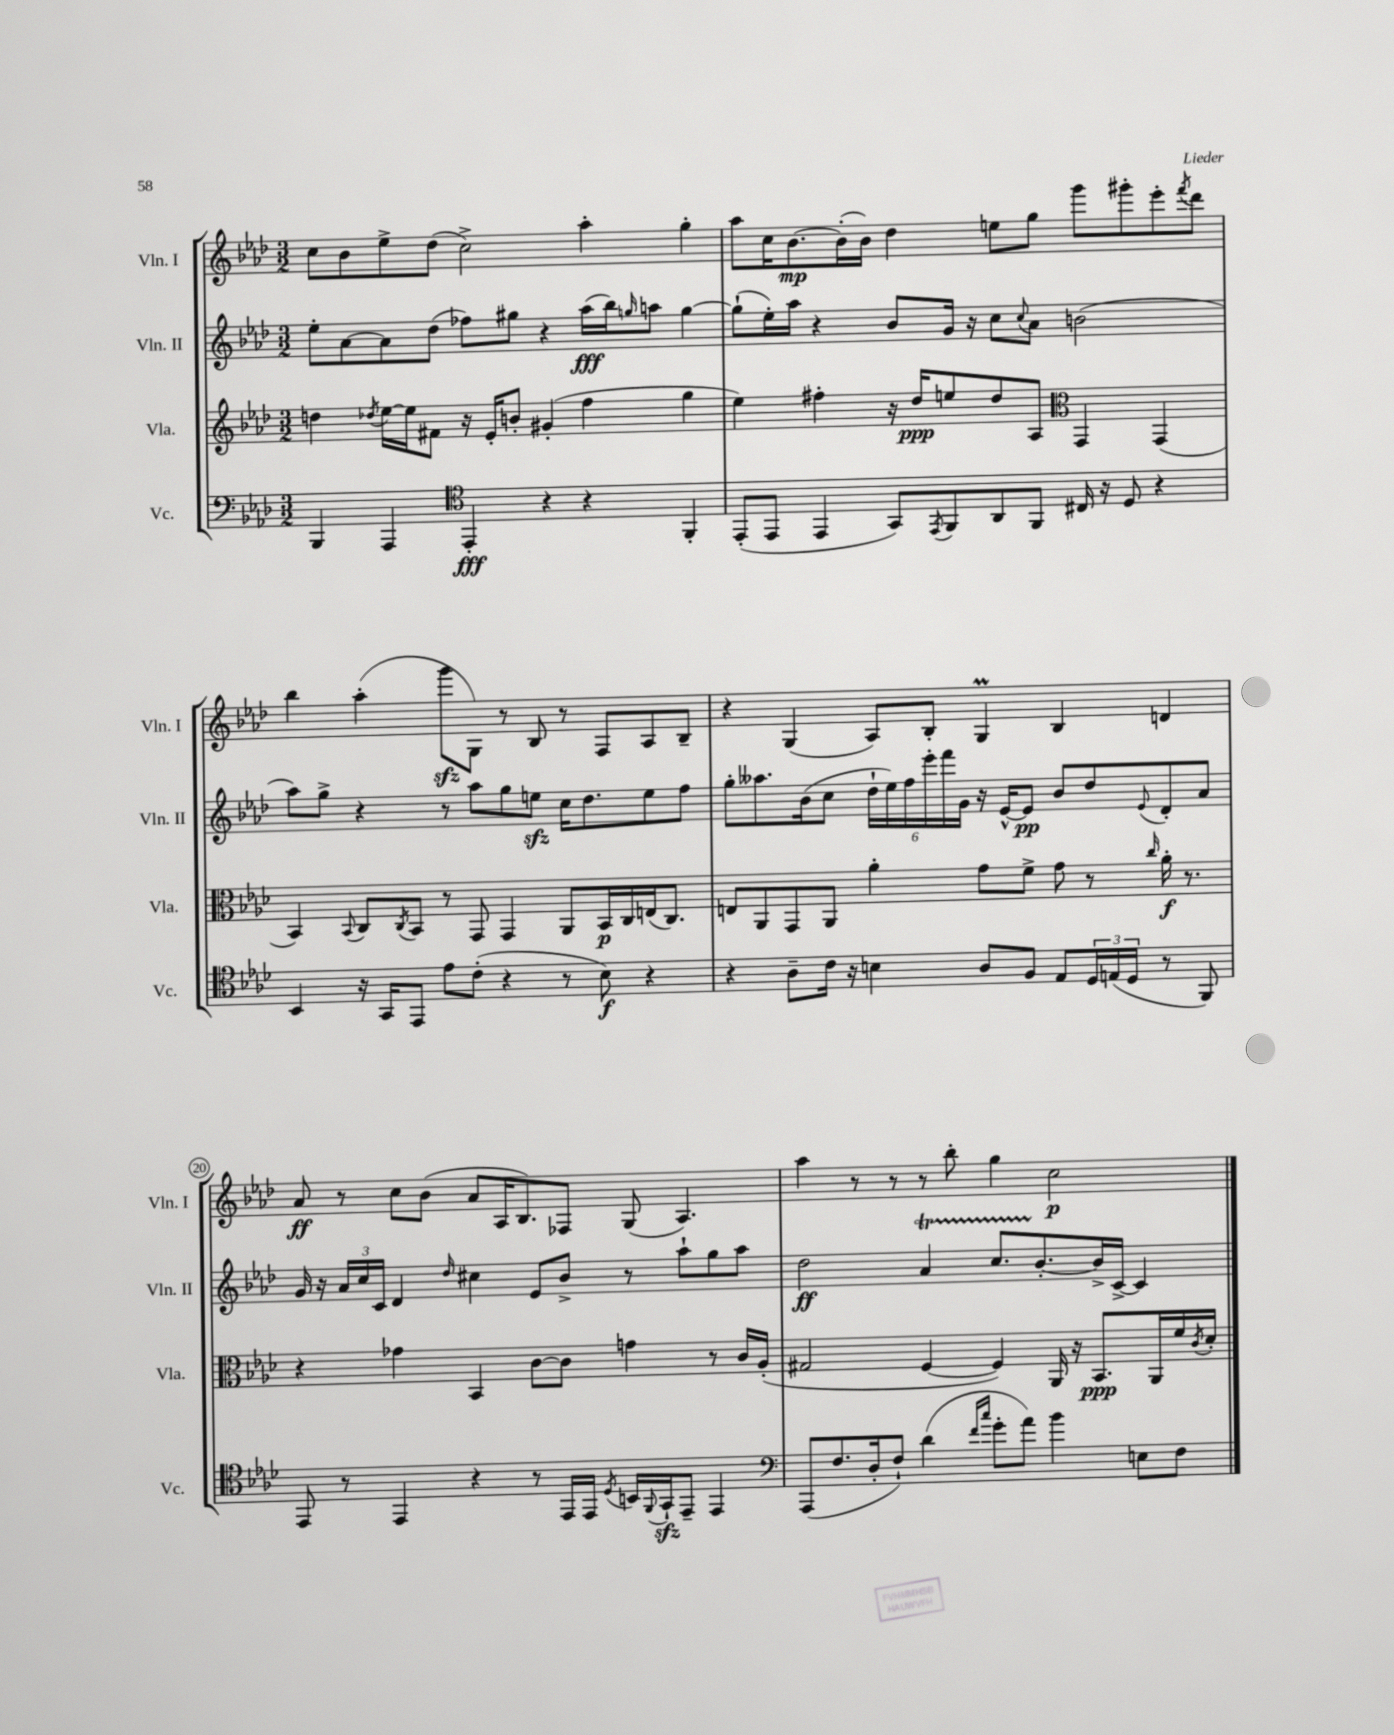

**kern	**dynam	**kern	**dynam	**kern	**dynam	**kern	**dynam
*part4	*part4	*part3	*part3	*part2	*part2	*part1	*part1
*staff4	*staff4	*staff3	*staff3	*staff2	*staff2	*staff1	*staff1
*I"Vc.	*	*I"Vla.	*	*I"Vln. II	*	*I"Vln. I	*
*I'Vc.	*	*I'Vla.	*	*I'Vln. II	*	*I'Vln. I	*
*clefF4	*	*clefG2	*	*clefG2	*	*clefG2	*
*k[b-e-a-d-]	*	*k[b-e-a-d-]	*	*k[b-e-a-d-]	*	*k[b-e-a-d-]	*
*M3/2	*	*M3/2	*	*M3/2	*	*M3/2	*
=16	=16	=16	=16	=16	=16	=16	=16
4BBB-/	.	4ddn\	.	8ee-'\L	.	8cc\L	.
.	.	.	.	[8a-\	.	8b-\	.
.	.	8qdd-X/	.	.	.	.	.
4AAA-/	.	[16ee-\LL	.	8a-\]	.	8ee-^\	.
.	.	16ee-\J]	.	.	.	.	.
.	.	8f#X\J	.	(8dd-\J	.	(8dd-\J	.
*clefC4	*	*	*	*	*	*	*
4EE-'/	fff	16r	.	8ff-X\L)	.	2cc^\)	.
.	.	16e-'/KL	.	.	.	.	.
.	.	8bn'/J	.	8gg#X\J	.	.	.
4r	.	(4g#X'/	.	4r	.	.	.
4r	.	4ff\	.	(16aa-\LL	fff	4aa-'\	.
.	.	.	.	16bb-\J)	.	.	.
.	.	.	.	16qqggn/	.	.	.
.	.	.	.	8aan\J	.	.	.
4FF'/	.	4gg\	.	[4gg\	.	4gg'\	.
=17	=17	=17	=17	=17	=17	=17	=17
(8EE-'/L	.	4ee-\)	.	(8gg`\L]	.	8aa-\L	.
8EE-/J	.	.	.	16ee-'\L)	.	16cc\K	.
.	.	.	.	16aa-\JJ	.	[8.b-\	mp
4EE-/	.	4ff#X'\	.	4r	.	.	.
.	.	.	.	.	.	(16b-'\L]	.
.	.	.	.	.	.	16b-\JJ)	.
8GG/L)	.	16r	.	8b-/L	.	4dd-\	.
.	.	16dd-/KL	ppp	.	.	.	.
8qEE-/	.	.	.	.	.	.	.
8FF/	.	8een/	.	16g/Jk	.	.	.
.	.	.	.	16r	.	.	.
8AA-/	.	8dd-/	.	8cc\L	.	8een\L	.
.	.	.	.	8qqcc/	.	.	.
8FF/J	.	8A-/J	.	8a-\J	.	8gg\J	.
*	*	*clefC3	*	*	*	*	*
16C#X/	.	4GG/	.	(2bn\	.	8ggg\L	.
16r	.	.	.	.	.	.	.
8D-/	.	.	.	.	.	8ggg#X'\	.
4r	.	(4GG/	.	.	.	8eee-'\	.
.	.	.	.	.	.	8qfff/	.
.	.	.	.	.	.	8ddd-\J	.
!!LO:LB:g=z
=18	=18	=18	=18	=18	=18	=18	=18
4BB-/	.	4BB-/)	.	8aa-\L)	.	4bb-\	.
.	.	.	.	8gg^\J	.	.	.
.	.	8qqBB-/	.	.	.	.	.
16r	.	8C/L	.	4r	.	(4aa-'\	.
16GG/KL	.	.	.	.	.	.	.
.	.	8qC/	.	.	.	.	.
8EE-/J	.	8BB-/J	.	.	.	.	.
8e-\L	.	8r	.	8r	.	8gggzz\L	.
(8c'\J	.	8GG/	.	8aa-\L	.	8G\J)	.
4r	.	4GG/	.	8gg\	.	8r	.
.	.	.	.	8eenzz\J	.	8B-/	.
8r	.	8AA-/L	.	16cc\KL	.	8r	.
.	.	.	.	8.dd-\	.	.	.
8B-\)	f	16BB-/L	p	.	.	8F/L	.
.	.	16C/	.	.	.	.	.
4r	.	(16En/J	.	8ee\	.	8A-/	.
.	.	8.C/J)	.	.	.	.	.
.	.	.	.	8ff\J	.	8B-~/J	.
=19	=19	=19	=19	=19	=19	=19	=19
4r	.	8En/L	.	8gg'\L	.	4r	.
.	.	8AA-/	.	8.aa--X\	.	.	.
8A-~\L	.	8GG/	.	.	.	(4G/	.
.	.	.	.	(16b-\k	.	.	.
16c\Jk	.	8AA-/J	.	8cc\J	.	.	.
16r	.	.	.	.	.	.	.
4Bn\	.	4a-'\	.	24dd-`\LL	.	8A-/L)	.
.	.	.	.	24ee-\)	.	.	.
.	.	.	.	24ff\	.	.	.
.	.	.	.	24eee-'\	.	8B-'/J	.
.	.	.	.	24fff\	.	.	.
.	.	.	.	24g\JJ	.	.	.
8A-/L	.	8g\L	.	16r	.	4Gm/	.
.	.	.	.	[16e-^^/KL	.	.	.
8F/J	.	8f^\J	.	8e-/J]	pp	.	.
8E-/L	.	8g\	.	8b-/L	.	4B-/	.
24D-/L	.	8r	.	8dd-/	.	.	.
(24En/	.	.	.	.	.	.	.
24D-/JJ	.	.	.	.	.	.	.
.	.	16qqcc/	.	8qqe-/	.	.	.
8r	.	16a-'\	f	8d-'/	.	4dn/	.
.	.	8.r	.	.	.	.	.
8FF/)	.	.	.	8a-/J	.	.	.
!!LO:LB:g=z
=20	=20	=20	=20	=20	=20	=20	=20
8EE-/	.	4r	.	16g/	.	8a-/	ff
.	.	.	.	16r	.	.	.
8r	.	.	.	24a-/LL	.	8r	.
.	.	.	.	24cc/	.	.	.
.	.	.	.	24c/JJ	.	.	.
4EE-/	.	4g-X\	.	4d-/	.	8cc\L	.
.	.	.	.	.	.	(8b-\J	.
.	.	.	.	16qqdd-/	.	.	.
4r	.	4BB-/	.	4cc#X\	.	8a-/L	.
.	.	.	.	.	.	16A-/K	.
.	.	.	.	.	.	8.B-/)	.
8r	.	[8c\L	.	8e-/L	.	.	.
16EE-/LL	.	8c\J]	.	8b-^/J	.	8F-X/J	.
16EE-/JJ	.	.	.	.	.	.	.
8qD-/	.	.	.	.	.	.	.
16BBn/LL	.	4gn\	.	8r	.	(8G/	.
8qqFF/	.	.	.	.	.	.	.
16GGzz`/J	.	.	.	.	.	.	.
8EE-~/J	.	.	.	8aa-`\L	.	4.A-/)	.
4EE-/	.	8r	.	8gg\	.	.	.
.	.	16c/LL	.	8aa-\J	.	.	.
.	.	(16A-'/JJ	.	.	.	.	.
=21	=21	=21	=21	=21	=21	=21	=21
*clefF4	*	*	*	*	*	*	*
(8AAA-/L	.	2G#X/	.	2dd-\	ff	4aa-\	.
8.F/	.	.	.	.	.	.	.
.	.	.	.	.	.	8r	.
16D-'/k	.	.	.	.	.	.	.
8F`/J)	.	.	.	.	.	8r	.
(4d-\	.	[4F/	.	4a-T/	.	8r	.
.	.	.	.	.	.	8bb-'\	.
16qqf/LL	.	.	.	.	.	.	.
16qqcc/JJ	.	.	.	.	.	.	.
8g'\L	.	4F/])	.	8.ccTTT/L	.	4gg\	.
8a-\J)	.	.	.	.	.	.	.
.	.	.	.	[8.b-'/	.	.	.
4b-\	.	16AA-/	.	.	.	2cc\	p
.	.	16r	.	.	.	.	.
.	.	8.BB-/L	ppp	16b-^/L]	.	.	.
.	.	.	.	[16c^/JJ	.	.	.
8En\L	.	.	.	4c/]	.	.	.
.	.	16AA-/L	.	.	.	.	.
8F\J	.	16f/	.	.	.	.	.
.	.	8qc/	.	.	.	.	.
.	.	16d-'/JJ	.	.	.	.	.
==	==	==	==	==	==	==	==
*-	*-	*-	*-	*-	*-	*-	*-
